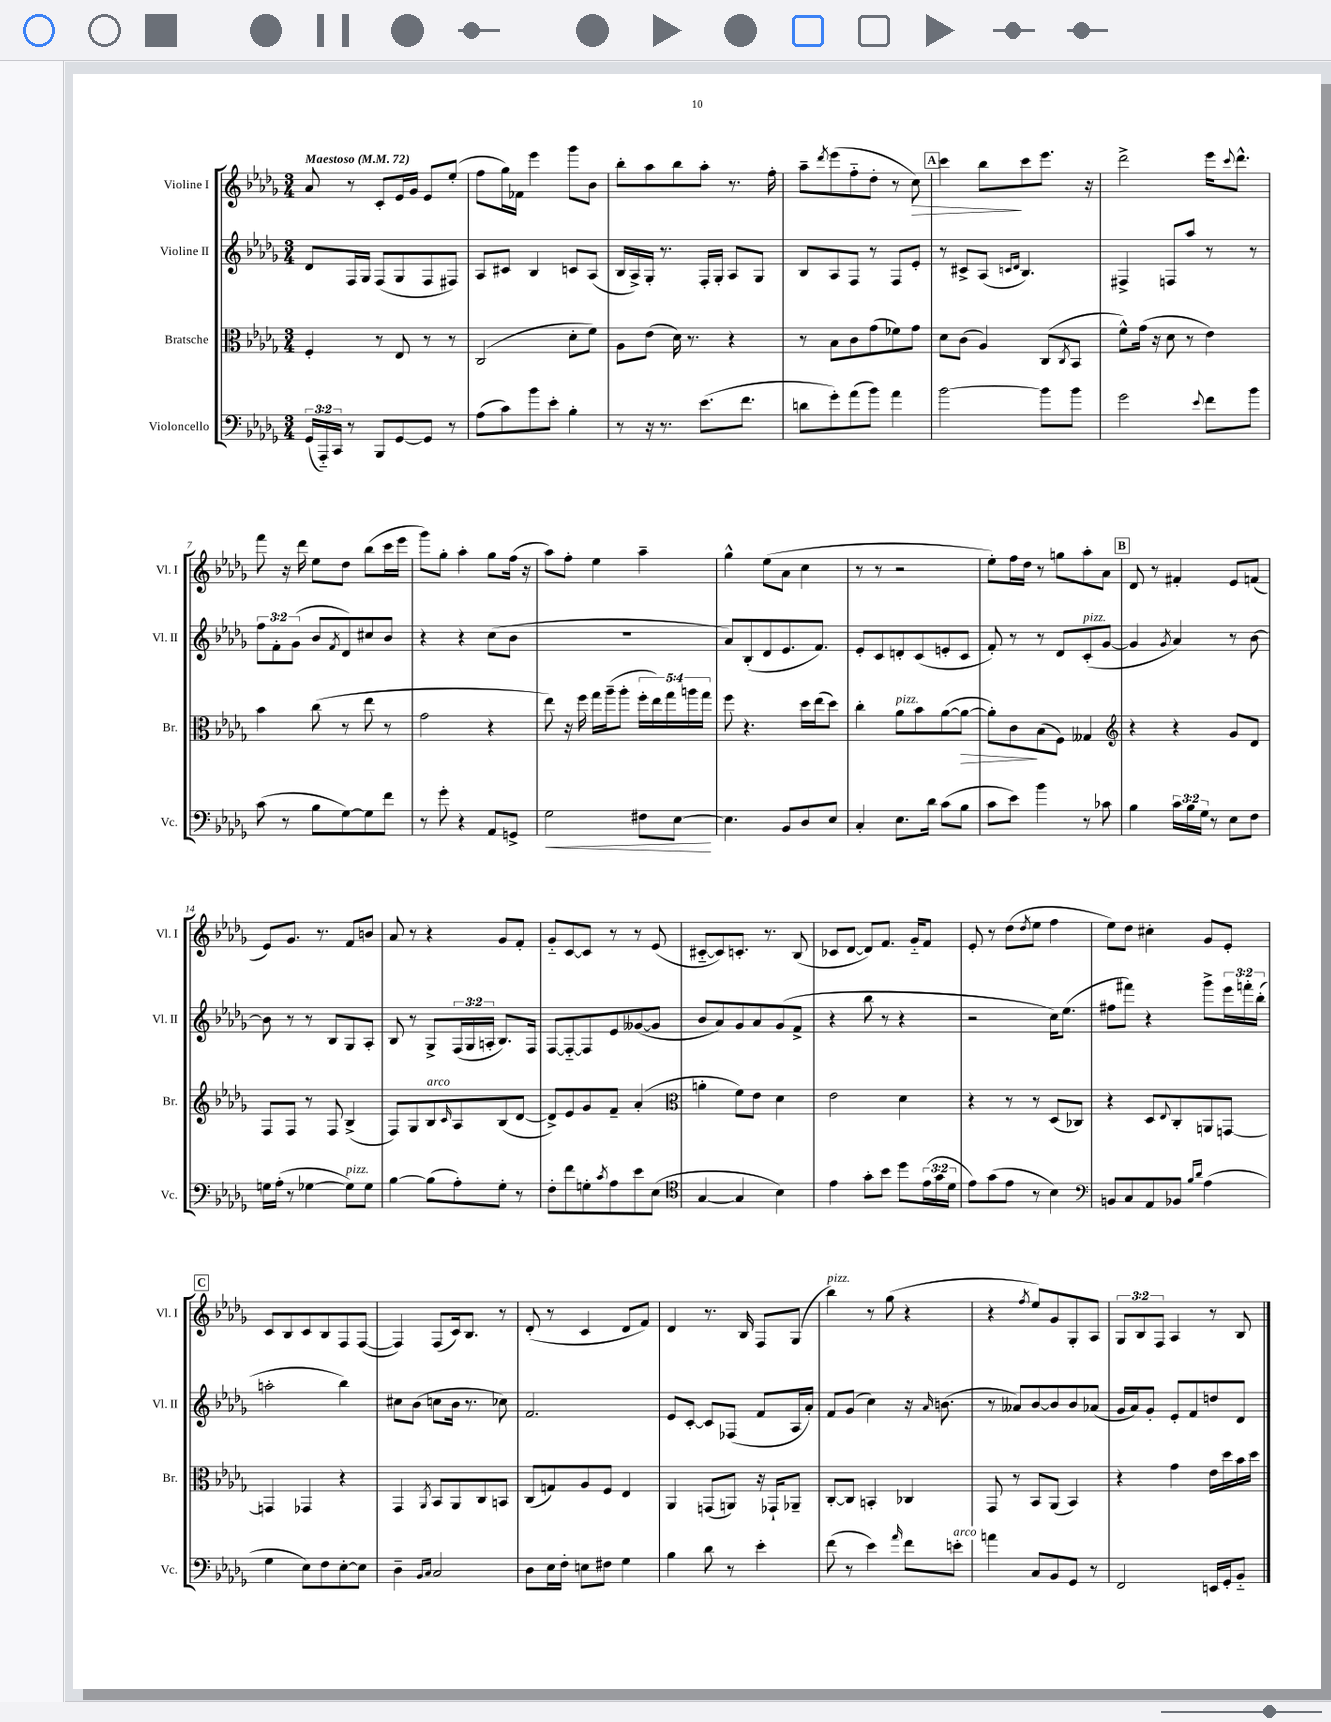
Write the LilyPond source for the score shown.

<<
\new StaffGroup <<
\new Staff = "s0" \with { instrumentName = "Violine I" shortInstrumentName = "Vl. I" } {
    \clef treble \key des \major \numericTimeSignature \time 3/4 \override Staff.TupletNumber.text = #tuplet-number::calc-fraction-text \tempo "Maestoso" 4 = 72
    aes'8 r8 c'8-. ees'16 ges'16 ees'8 ees''8-.( |
    f''8 ges''16) fes'16 ees'''4 ges'''8 bes'8 |
    bes''8-. aes''8 bes''8 aes''8-. r8. f''16-. |
    aes''8-- \acciaccatura { des'''8 } ees'''8( f''8-_ des''8-. r8 c''8\>) |
    \mark \markup { \box "A" } c'''4 bes''8\! c'''8 ees'''8. r16 |
    des'''2-> ees'''16 \appoggiatura { c'''8 } des'''8.-^ |
    f'''8 r16 des'''16 ees''8 des''8 bes''8( c'''16 ees'''16 |
    ges'''8) ges''8-. aes''4-. ges''8 f''16( r16 |
    aes''8) f''8-. ees''4 aes''4-- |
    ges''4-^ ees''8( aes'8 c''4 |
    r8 r8 r2 |
    ees''8-.) f''16 des''16 r8 g''8 aes''8-. aes'8 |
    \mark \markup { \box "B" } des'8 r8 fis'4-. ees'8 f'8( |
    ees'8) ges'8. r8. f'8 b'8 |
    aes'8 r8 r4 ges'8 f'8-. |
    ges'8-_ c'8~ c'8 r8 r8 ees'8( |
    cis'8~-_ cis'8) c'8.-. r8. bes8( |
    ces'8 des'8~ des'8) f'8. ges'16-_ f'8 |
    ees'8-. r8 des''8( \acciaccatura { des''8 } ees''8 f''4 |
    ees''8) des''8 cis''4-. ges'8 ees'8-. |
    \mark \markup { \box "C" } c'8 bes8 c'8 bes8 f8 f8~( |
    f4) f8( c'16) bes8. r8 |
    des'8-.( r8 c'4 des'8 f'8) |
    des'4 r8. bes16 f8 ges8( |
    bes''4^\markup { \italic "pizz." }) r8 ges''8( r4 |
    r4 \acciaccatura { f''8 } ees''8) ges'8 ges8-. aes8 |
    \tuplet 3/2 { ges8 bes8 f8 } aes4 r8 bes8 \bar "|." |
}
\new Staff = "s1" \with { instrumentName = "Violine II" shortInstrumentName = "Vl. II" } {
    \clef treble \key des \major \numericTimeSignature \time 3/4 \override Staff.TupletNumber.text = #tuplet-number::calc-fraction-text
    des'8 f16 ges16 f8( ges8 f8 fis8) |
    aes8 cis'8 bes4 c'8 aes8( |
    bes16 aes16->) ges16-. r8. f16-. ges16-. aes8 ges8 |
    bes8 aes8 f8 r8 f8 ees'8-. |
    \mark \markup { \box "A" } r8 cis'8-> aes8( \grace { c'16 des'16 } bes4.) |
    fis4-> f8 aes''8 r8 r8 |
    \tuplet 3/2 { f''8 f'8-. ges'8( } bes'8 \acciaccatura { f'8 } des'8) cis''8 bes'8 |
    r4 r4 c''8( bes'8 |
    R2. |
    aes'8) bes8-.( des'8 ees'8. f'8.) |
    ees'8-. c'8 d'8-. c'8( e'8-. c'8 |
    f'8-.) r8 r8 des'8 c'8-.^\markup { \italic "pizz." }( ges'8~ |
    \mark \markup { \box "B" } ges'4 \acciaccatura { ges'8 } aes'4) r8 bes'8~ |
    bes'8 r8 r8 bes8 ges8 aes8-. |
    bes8 r8 ges8-> \tuplet 3/2 { f16( ges16 a16-. } bes8.) f16 |
    f8~ f8~-_ f8 ees'8 geses'8~( geses'8 |
    bes'8 aes'8) ges'8 aes'8 ges'8( f'8-> |
    r4 bes''8 r8 r4 |
    r2 c''16) ees''8.( |
    fis''8 fis'''8) r4 ges'''8-> \tuplet 3/2 { ees'''16 f'''16-. bes''16-.( } |
    \mark \markup { \box "C" } a''2-. bes''4) |
    cis''8 bes'8( c''8 bes'16 r8. ces''8) |
    f'2. |
    ees'8 c'8~-. c'8 fes8( f'8 aes16 aes'16-.) |
    f'8 ges'8( c''4) r16 \grace { aes'16 } b'8.( |
    r8 aeses'8) bes'8~ bes'8 bes'8 aes'8( |
    ges'16 aes'16) ges'8-. ees'8-. f'8 d''8 des'8 \bar "|." |
}
\new Staff = "s2" \with { instrumentName = "Bratsche" shortInstrumentName = "Br." } {
    \clef alto \key des \major \numericTimeSignature \time 3/4 \override Staff.TupletNumber.text = #tuplet-number::calc-fraction-text
    f4-. r8 ees8 r8 r8 |
    c2( des'8-. f'8) |
    aes8 ees'8( des'16) r8. r4 |
    r8 bes8 c'8 ges'8( fes'8) ges'8 |
    \mark \markup { \box "A" } des'8 c'8( aes4) c8( \acciaccatura { c8 } bes,8 |
    f'8-^) ges'16( r16 des'8 r8 ees'4) |
    bes'4 c''8( r8 ees''8 r8 |
    ges'2 r4 |
    ees''8) r16 f''16 ges''16 aes''16--( aes''8-. \tuplet 5/4 { f''16-. ees''16) ges''16 a''16 ges''16 } |
    f''8 r4. des''16 ees''16( des''8) |
    c''4-. aes'8^\markup { \italic "pizz." } bes'8 aes'8~( aes'8~\> |
    aes'8-.) c'8\! bes8( f8) geses4 |
    \mark \markup { \box "B" } \clef treble r4 r4 ges'8 des'8 |
    f8 f8 r8 f8 bes4->( |
    f8) ges8 bes8^\markup { \italic "arco" } \grace { c'16 } aes8 bes8( des'8~ |
    des'8->) ees'8 ges'8 f'8-- aes'4-.( |
    \clef alto a'4-. f'8) ees'8 des'4 |
    ees'2 des'4 |
    r4 r8 r8 des8( ces8) |
    r4 des8 \appoggiatura { ees8 } c8-. a,8 g,8~ |
    \mark \markup { \box "C" } g,4 ges,4 r4 |
    ges,4 \acciaccatura { aes,8 } bes,8 aes,8 c8 b,8 |
    c8( g8) aes8 f8 ees4 |
    aes,4 g,8( a,8) r16 ges,16-! aes,8-- |
    c8~-. c8 b,4-. ces4 |
    ges,8 r8 bes,8 aes,8( bes,4) |
    r4 ges'4 ees'16 des''16 bes'16 des''16 \bar "|." |
}
\new Staff = "s3" \with { instrumentName = "Violoncello" shortInstrumentName = "Vc." } {
    \clef bass \key des \major \numericTimeSignature \time 3/4 \override Staff.TupletNumber.text = #tuplet-number::calc-fraction-text
    \tuplet 3/2 { ges,16( aes,,16-_) c,16 } r8 bes,,8 ges,8~ ges,8 r8 |
    aes8( c'8) bes'8 ees'8-. bes4-. |
    r8 r16 r8. ees'8.( f'8. |
    d'8 ges'8-.) aes'8( bes'8) aes'4 |
    \mark \markup { \box "A" } bes'2~ bes'8 bes'8 |
    ges'2 \appoggiatura { ees'8 } f'8 bes'8 |
    c'8( r8 bes8 ges8~) ges8 f'8 |
    r8 ges'8-. r4 aes,8 g,8-> |
    ges2\< fis8 ees8~\! |
    ees4. bes,8 des8 ees8 |
    c4-. ees8. des'16 c'8( bes8 |
    c'8 ees'8) bes'4 r8 ces'8 |
    \mark \markup { \box "B" } bes4 \tuplet 3/2 { c'16 bes16 ges16 } r8 ees8 f8 |
    g16 aes16-.( r8 ges4~ ges8^\markup { \italic "pizz." }) ges8 |
    bes4~ bes8( aes8-.) ges8-. r8 |
    f8-. f'8 g8-. \acciaccatura { c'8 } aes8 ees'8 ees8( |
    \clef tenor ges4~ ges4 bes4) |
    ees'4 ges'8-. bes'8 des''8 \tuplet 3/2 { ees'16( ges'16 des'16 } |
    ees'8) ges'8( ees'8 r8 bes4) |
    \clef bass b,8 c8 aes,8 bes,8 \grace { bes16 des'16 } aes4( |
    \mark \markup { \box "C" } ges4 ees8) f8 ees8~-. ees8 |
    des4-- \grace { bes,16 c16 } c2 |
    des8 ees16 f16-. e8 fis8 ges4 |
    bes4 des'8 r8 ees'4-. |
    f'8( r8 ees'4) \grace { aes'16 } f'8 e'8-.^\markup { \italic "arco" } |
    a'4 c8 bes,8 ges,8 r8 |
    f,2 e,16 ges,16-. bes,8-_ \bar "|." |
}
>>
>>
